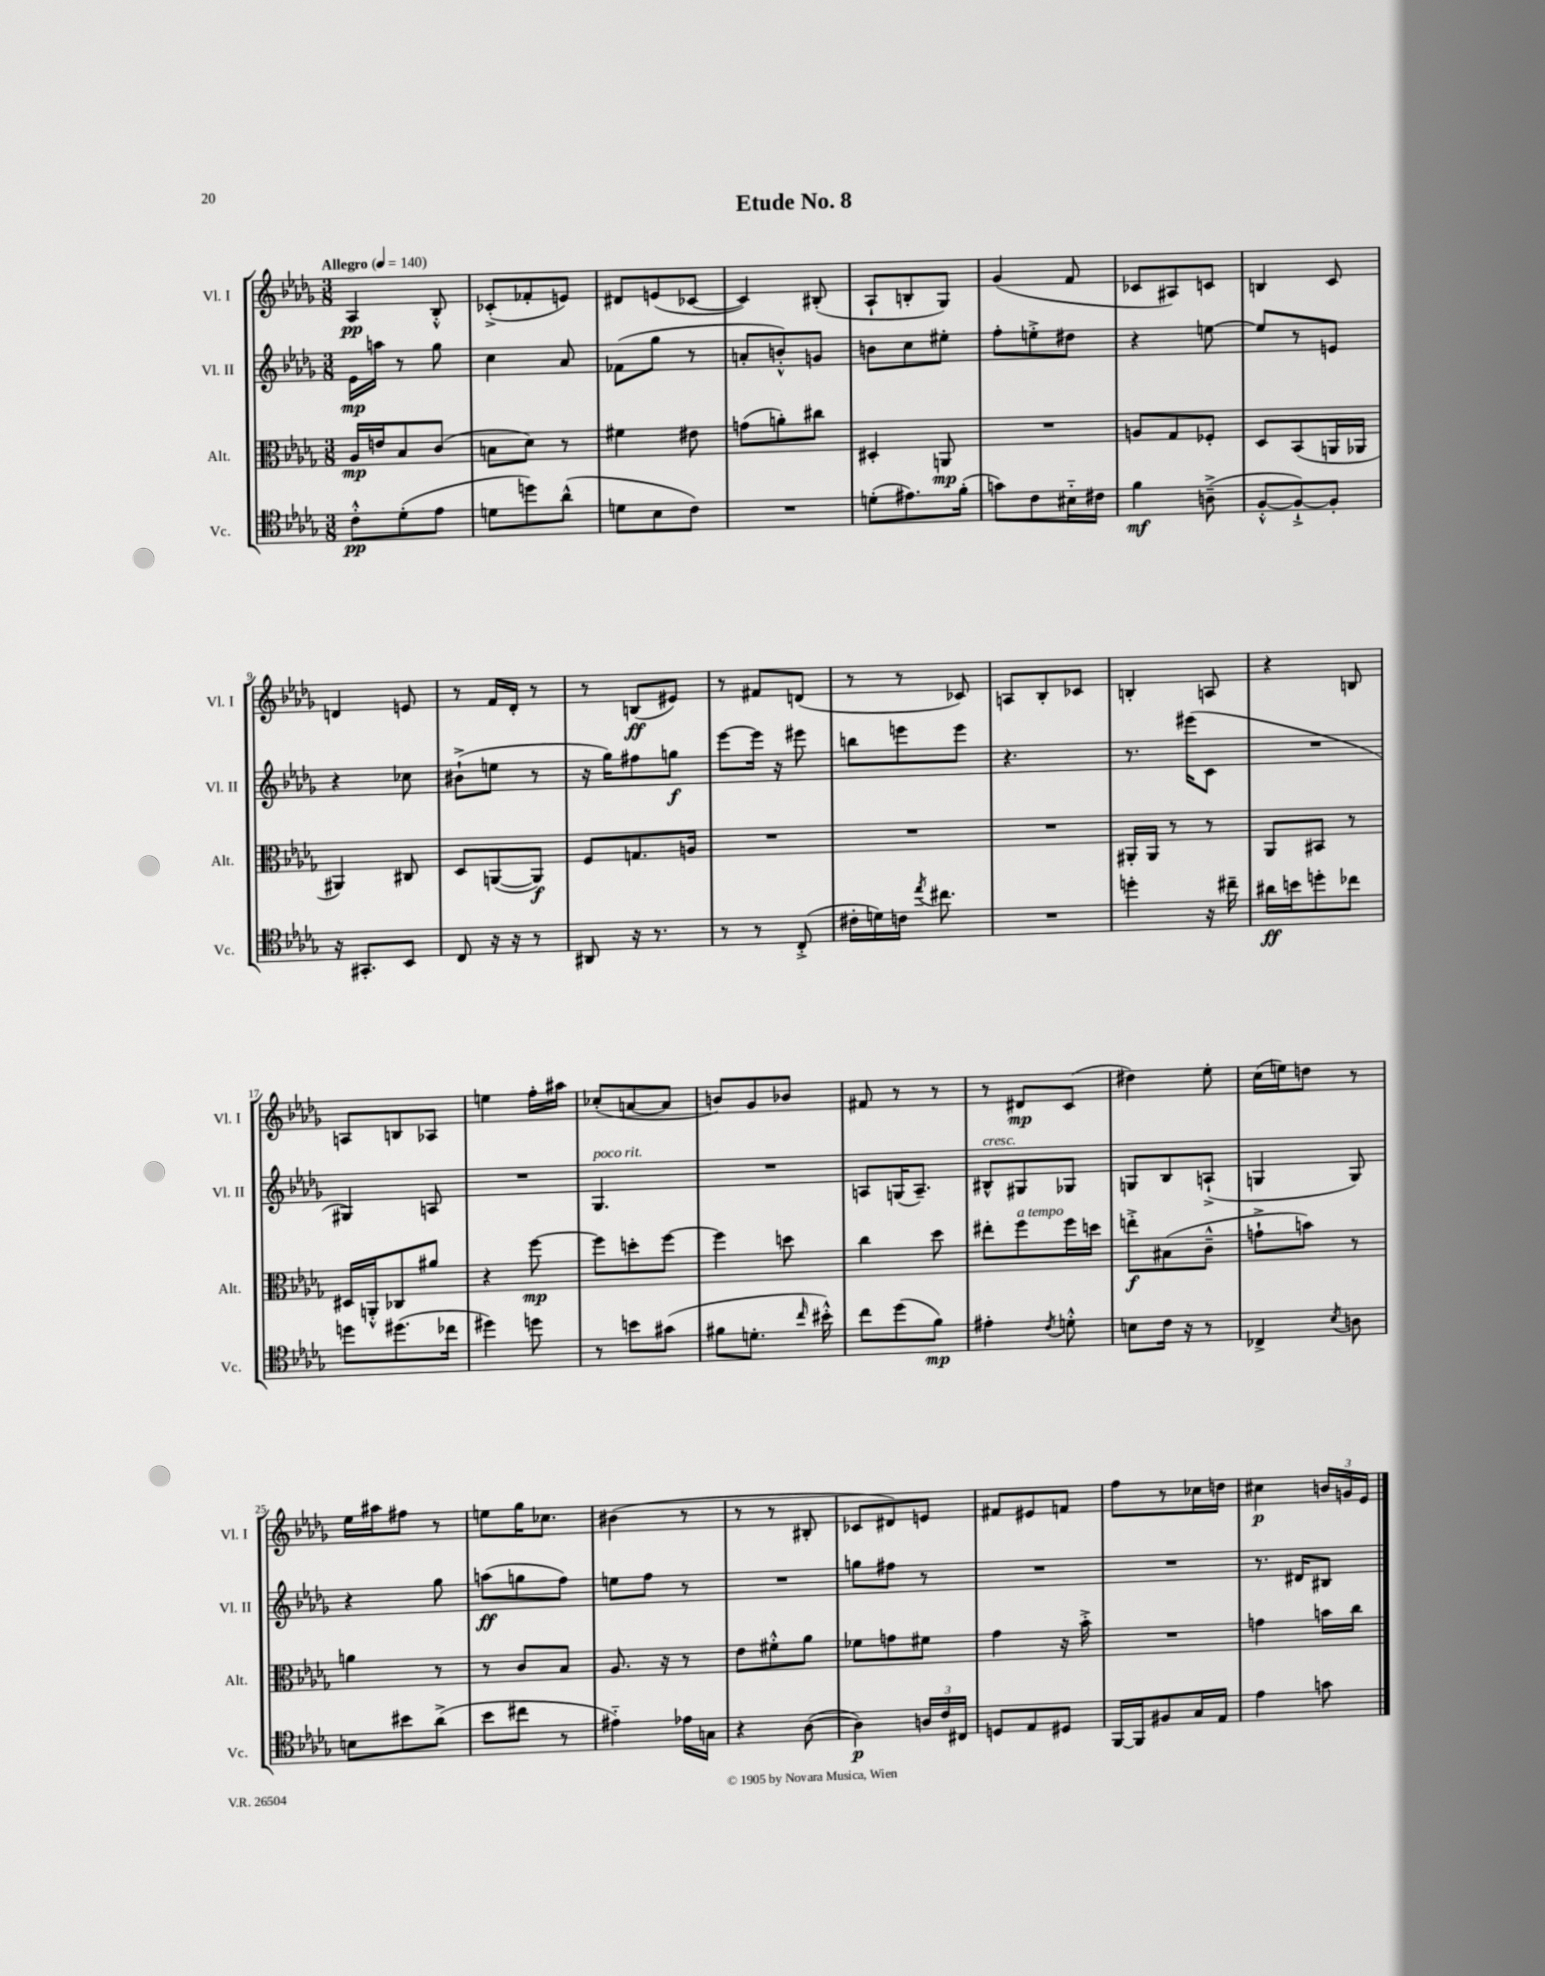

**kern	**dynam	**kern	**dynam	**kern	**dynam	**kern	**dynam
*part4	*part4	*part3	*part3	*part2	*part2	*part1	*part1
*staff4	*staff4	*staff3	*staff3	*staff2	*staff2	*staff1	*staff1
*I"Vc.	*	*I"Alt.	*	*I"Vl. II	*	*I"Vl. I	*
*I'Vc.	*	*I'Alt.	*	*I'Vl. II	*	*I'Vl. I	*
*clefC4	*	*clefC3	*	*clefG2	*	*clefG2	*
*k[b-e-a-d-g-]	*	*k[b-e-a-d-g-]	*	*k[b-e-a-d-g-]	*	*k[b-e-a-d-g-]	*
*M3/8	*	*M3/8	*	*M3/8	*	*M3/8	*
*MM140	*	*MM140	*	*MM140	*	*MM140	*
=1	=1	=1	=1	=1	=1	=1	=1
!	!	!	!	!	!	!LO:TX:a:B:t=Allegro	!
8c'^^\L	pp	16A-/LL	mp	16e-\LL	mp	4A-/	pp
.	.	16en/J	.	16aan\JJ	.	.	.
(8d-'\	.	8B-/	.	8r	.	.	.
8e-\J	.	(8c/J	.	8gg-\	.	8B-'^^/	.
=2	=2	=2	=2	=2	=2	=2	=2
8dn\L	.	8Bn\L	.	4cc\	.	(8c-X'^/L	.
8ddn\)	.	8d-\J)	.	.	.	8f-X'/	.
(8a-^^\J	.	8r	.	8a-/	.	8en/J)	.
=3	=3	=3	=3	=3	=3	=3	=3
8dn\L	.	4f#X\	.	(8f-X\L	.	8d#X/L	.
8B-\	.	.	.	8gg-\J	.	(8en/	.
8c\J)	.	8e#X\	.	8r	.	[8c-X/J	.
=4	=4	=4	=4	=4	=4	=4	=4
4.r	.	(8gn\L	.	8an'/L	.	4c-/])	.
.	.	8an'\)	.	8bn'^^/)	.	.	.
.	.	8cc#X\J	.	8gn/J	.	(8B#X'/	.
=5	=5	=5	=5	=5	=5	=5	=5
(8dn'\L	.	4D#X'/	.	8bn\L	.	8A-`/L	.
8.e#X\)	.	.	.	8cc\	.	8Bn'/	.
.	.	8AAn/	mp	8ee#X'\J	.	8G-/J)	.
(16f'\Jk	.	.	.	.	.	.	.
=6	=6	=6	=6	=6	=6	=6	=6
8gn\L)	.	4.r	.	8ff'\L	.	(4g-/	.
8c\	.	.	.	8een'^\	.	.	.
16B#X\L	.	.	.	8dd#X\J	.	8f/	.
16c#X\JJ	.	.	.	.	.	.	.
=7	=7	=7	=7	=7	=7	=7	=7
4f\	mf	8An/L	.	4r	.	8c-X/L	.
.	.	8G-/	.	.	.	8A#X/)	.
(8An~^\	.	8F-X'/J	.	[8een\	.	8cn/J	.
=8	=8	=8	=8	=8	=8	=8	=8
[8F'^^/L	.	8D-/L	.	8ee/L]	.	4Bn/	.
8F`^/_)	.	(8BB-/	.	8r	.	.	.
8F'/J]	.	16AAn/L	.	8en/J	.	8c/	.
.	.	16AA-X/JJ	.	.	.	.	.
!!LO:LB:g=z
=9	=9	=9	=9	=9	=9	=9	=9
16r	.	4AA#X/)	.	4r	.	4dn/	.
8.GG#X'/L	.	.	.	.	.	.	.
8BB-/J	.	8C#X/	.	8cc-X\	.	8en/	.
=10	=10	=10	=10	=10	=10	=10	=10
8C/	.	8D-/L	.	(8b#X`^\L	.	8r	.
16r	.	([8AAn/	.	8een\J	.	16f/LL	.
16r	.	.	.	.	.	16d-'/JJ	.
8r	.	8AA/J])	f	8r	.	8r	.
=11	=11	=11	=11	=11	=11	=11	=11
8AA#X/	.	8F/L	.	16r	.	8r	.
.	.	.	.	16gg-\KL)	.	.	.
16r	.	8.Gn/	.	8ff#X\	.	(8Bn/L	ff
8.r	.	.	.	.	.	.	.
.	.	.	.	8ggn\J	f	8e#X/J)	.
.	.	16An/Jk	.	.	.	.	.
=12	=12	=12	=12	=12	=12	=12	=12
8r	.	4.r	.	[8eee-\L	.	8r	.
8r	.	.	.	16eee-\Jk]	.	8f#X/L	.
.	.	.	.	16r	.	.	.
(8C'^/	.	.	.	8eee#X\	.	(8dn/J	.
=13	=13	=13	=13	=13	=13	=13	=13
16c#X'\LL	.	4.r	.	8bbn\L	.	8r	.
16dn\)	.	.	.	.	.	.	.
16cn\JJ	.	.	.	8eeen\	.	8r	.
8qee-/	.	.	.	.	.	.	.
8.cc#X\	.	.	.	.	.	.	.
.	.	.	.	8eee\J	.	8c-X/)	.
=14	=14	=14	=14	=14	=14	=14	=14
4.r	.	4.r	.	4.r	.	8An/L	.
.	.	.	.	.	.	8B-'/	.
.	.	.	.	.	.	8c-X/J	.
=15	=15	=15	=15	=15	=15	=15	=15
4ddn'\	.	16AA#X'/LL	.	8.r	.	4Bn'/	.
.	.	16AA#/JJ	.	.	.	.	.
.	.	8r	.	.	.	.	.
.	.	.	.	(16eee#X\KL	.	.	.
16r	.	8r	.	8c\J	.	8An/	.
16cc#X~\	.	.	.	.	.	.	.
=16	=16	=16	=16	=16	=16	=16	=16
16a#X\LL	ff	8AA-/L	.	4.r	.	4r	.
16bn\J	.	.	.	.	.	.	.
8ddn'\	.	8BB#X/J	.	.	.	.	.
8cc-X\J	.	8r	.	.	.	8Bn/	.
!!LO:LB:g=z
=17	=17	=17	=17	=17	=17	=17	=17
8ddn\L	.	16D#X/LL	.	4G#X/)	.	8An/L	.
.	.	16AAn'^^/J	.	.	.	.	.
(8.dd#X\	.	8C-X/	.	.	.	8Bn/	.
.	.	8a#X/J	.	8An/	.	8A-X/J	.
16cc-X\Jk	.	.	.	.	.	.	.
=18	=18	=18	=18	=18	=18	=18	=18
4dd#X\)	.	4r	.	4.r	.	4een\	.
8ddn\	.	[8ff\	mp	.	.	16ff'\LL	.
.	.	.	.	.	.	16aa#X\JJ	.
=19	=19	=19	=19	=19	=19	=19	=19
!	!	!	!	!LO:TX:a:i:t=poco rit.	!	!	!
8r	.	8ff\L]	.	4.G-/	.	(8cc-X'/L	.
8bn\L	.	8ddn'\	.	.	.	[8an/	.
(8g#X\J	.	[8ff\J	.	.	.	8a/J]	.
=20	=20	=20	=20	=20	=20	=20	=20
8f#X\L	.	4ff\]	.	4.r	.	8bn/L)	.
8.dn'\J	.	.	.	.	.	8g-/	.
.	.	8ddn\	.	.	.	8b-X/J	.
16qqcc/	.	.	.	.	.	.	.
16b#X'^^\)	.	.	.	.	.	.	.
=21	=21	=21	=21	=21	=21	=21	=21
8cc\L	.	4cc\	.	8An/L	.	8f#X/	.
(8dd-\	.	.	.	(16Gn/K	.	8r	.
.	.	.	.	8.A~/J)	.	.	.
8f\J)	mp	8dd-\	.	.	.	8r	.
=22	=22	=22	=22	=22	=22	=22	=22
!	!	!	!	!LO:TX:a:i:t=cresc.	!	!	!
4e#X'\	.	8ee#X'\L	.	8B#X^^/L	.	8r	.
!	!	!LO:TX:a:i:t=a tempo	!	!	!	!	!
.	.	8ff\	.	8G#X/	.	8d#X/L	mp
8qc/	.	.	.	.	.	.	.
8dn'^^\	.	16ff\L	.	8G-X/J	.	(8c/J	.
.	.	16ddn\JJ	.	.	.	.	.
=23	=23	=23	=23	=23	=23	=23	=23
8Bn\L	.	8een'^\L	f	8Gn/L	.	4dd#X\)	.
16c\Jk	.	(8B#X\	.	8B-/	.	.	.
16r	.	.	.	.	.	.	.
8r	.	8c~^^\J	.	(8An`^/J	.	8ee-'\	.
=24	=24	=24	=24	=24	=24	=24	=24
4C-X^/	.	8gn`^\L	.	4Gn/	.	(16cc\LL	.
.	.	.	.	.	.	16een\J)	.
.	.	8bn\J)	.	.	.	8ddn\J	.
8qB-/	.	.	.	.	.	.	.
8An\	.	8r	.	8G/)	.	8r	.
!!LO:LB:g=z
=25	=25	=25	=25	=25	=25	=25	=25
8Bn\L	.	4an\	.	4r	.	16ee-\LL	.
.	.	.	.	.	.	16aa#X\J	.
8b#X\	.	.	.	.	.	8ff#X\J	.
(8a-^\J	.	8r	.	8gg-\	.	8r	.
=26	=26	=26	=26	=26	=26	=26	=26
8b-\L	.	8r	.	(8aan\L	ff	8een\L	.
8cc#X\J	.	8c/L	.	8ggn\	.	16gg-\K	.
.	.	.	.	.	.	8.cc-X\J	.
8r	.	8B-/J	.	8ff\J)	.	.	.
=27	=27	=27	=27	=27	=27	=27	=27
4e#X\)	.	8.A-/	.	8een\L	.	(4b#X\	.
.	.	.	.	8ff\J	.	.	.
.	.	16r	.	.	.	.	.
16e-X\LL	.	8r	.	8r	.	8r	.
16Gn\JJ	.	.	.	.	.	.	.
=28	=28	=28	=28	=28	=28	=28	=28
4r	.	8e-\L	.	4.r	.	8r	.
.	.	8f#X'^^\	.	.	.	8r	.
([8A-\	.	8a-\J	.	.	.	8B#X'/	.
=29	=29	=29	=29	=29	=29	=29	=29
4A-\])	p	8f-X\L	.	8ggn\L	.	8c-X/L	.
.	.	8gn\	.	8ff#X\J	.	8d#X/)	.
24An/LL	.	8f#X\J	.	8r	.	8en/J	.
24c/	.	.	.	.	.	.	.
24C#X/JJ	.	.	.	.	.	.	.
=30	=30	=30	=30	=30	=30	=30	=30
8Dn/L	.	4g-\	.	4.r	.	8f#X/L	.
8E-/	.	.	.	.	.	8e#X/	.
8D#X/J	.	16r	.	.	.	8fn/J	.
.	.	16b-'^\	.	.	.	.	.
=31	=31	=31	=31	=31	=31	=31	=31
[16FF/LL	.	4.r	.	4.r	.	8ff\L	.
16FF/J]	.	.	.	.	.	.	.
8F#X/	.	.	.	.	.	8r	.
16G-/L	.	.	.	.	.	16cc-X\L	.
16E-/JJ	.	.	.	.	.	16ddn\JJ	.
=32	=32	=32	=32	=32	=32	=32	=32
4e-\	.	4gn\	.	8.r	.	4cc#X\	p
.	.	.	.	16d#X/KL	.	.	.
8gn\	.	16bn\LL	.	8B#X/J	.	24bn/LL	.
.	.	.	.	.	.	24gn/	.
.	.	16cc\JJ	.	.	.	.	.
.	.	.	.	.	.	24e-/JJ	.
==	==	==	==	==	==	==	==
*-	*-	*-	*-	*-	*-	*-	*-
